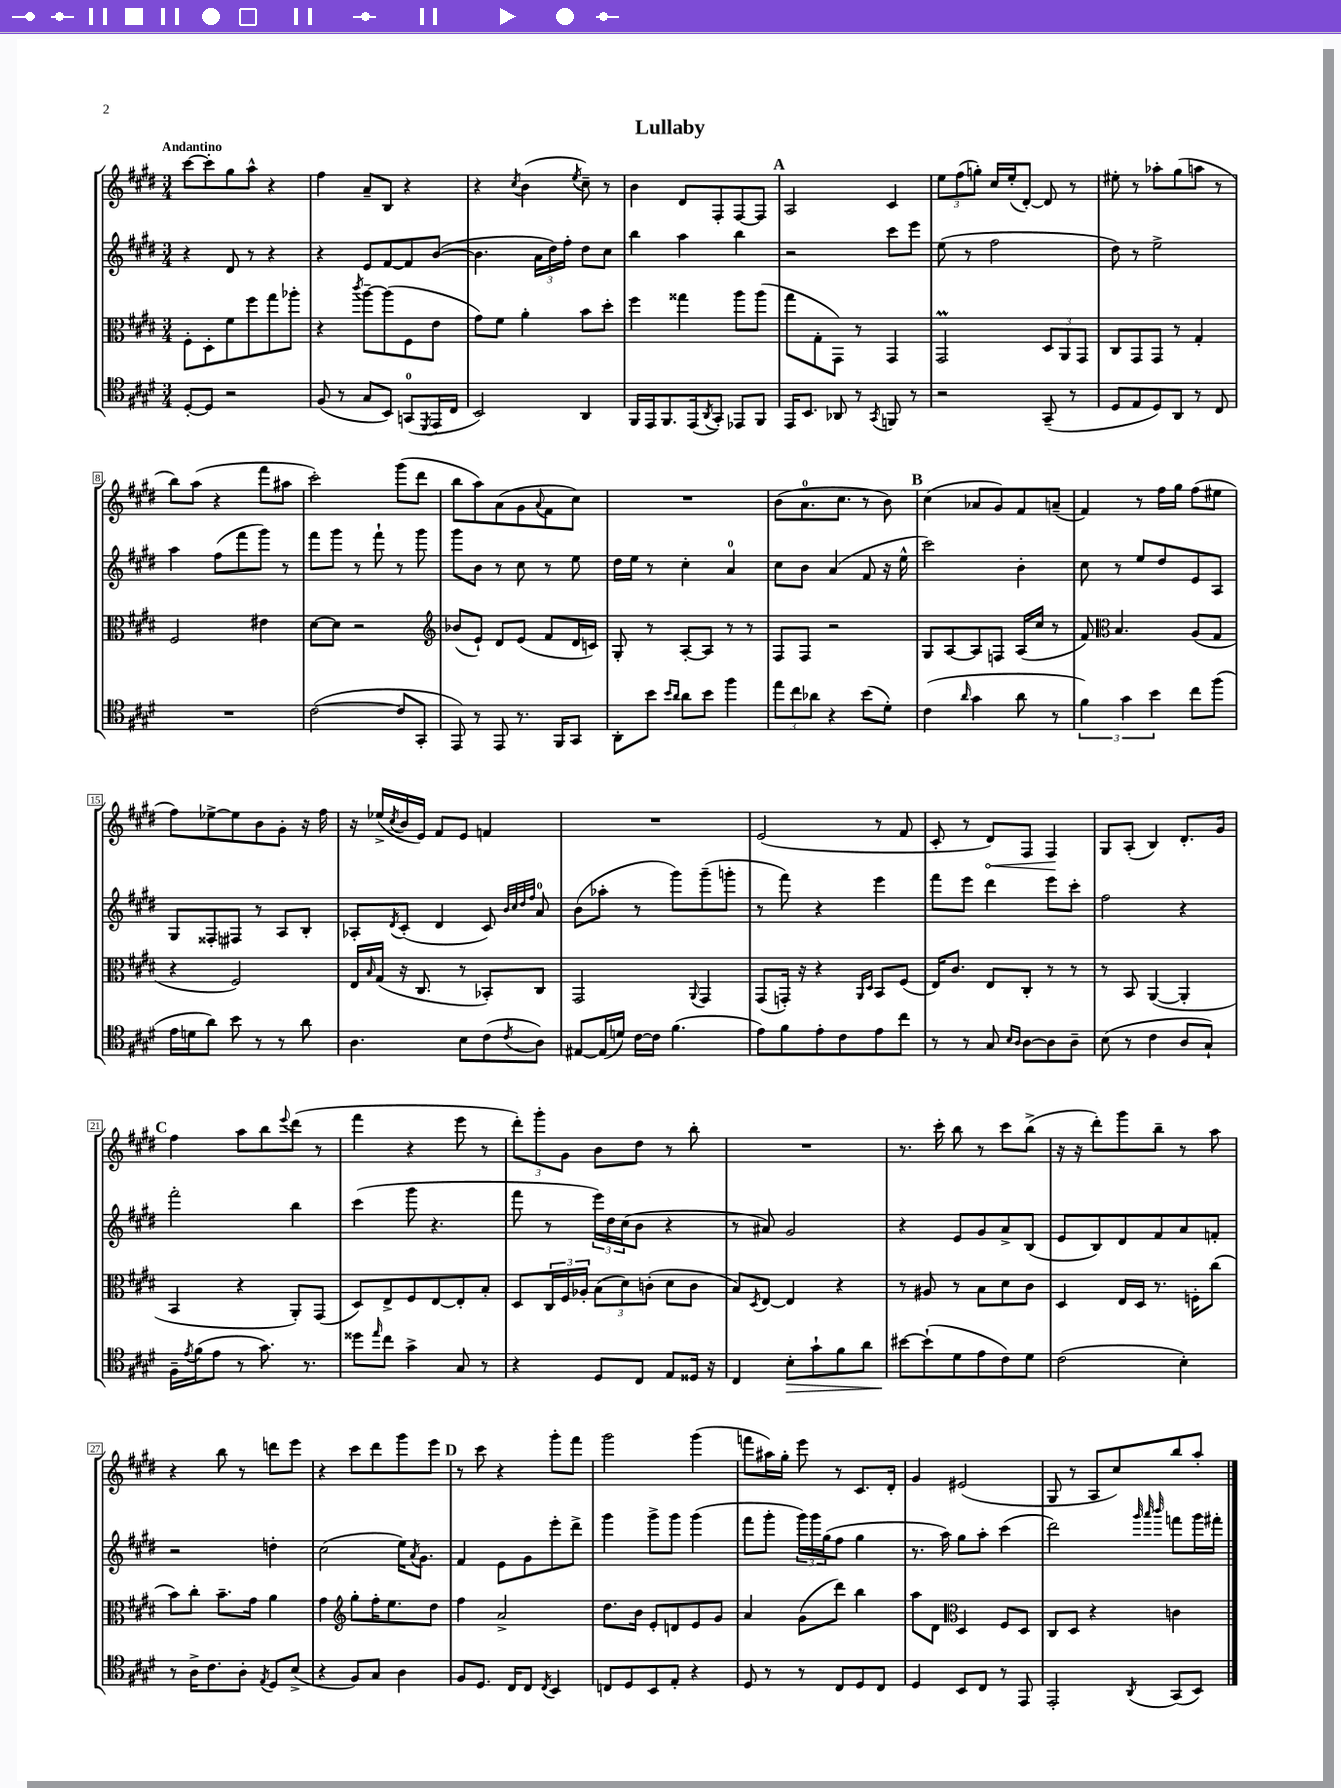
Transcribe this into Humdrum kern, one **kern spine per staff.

**kern	**dynam	**kern	**kern	**kern	**dynam
*part4	*part4	*part3	*part2	*part1	*part1
*staff4	*staff4	*staff3	*staff2	*staff1	*staff1
*clefC4	*	*clefC3	*clefG2	*clefG2	*
*k[f#c#g#d#]	*	*k[f#c#g#d#]	*k[f#c#g#d#]	*k[f#c#g#d#]	*
*M3/4	*	*M3/4	*M3/4	*M3/4	*
=1	=1	=1	=1	=1	=1
!	!	!	!	!LO:TX:a:B:t=Andantino	!
[8D#'/L	.	8F#'\L	4r	[8ccc#\L	.
8D#/J]	.	8D#'\	.	8ccc#'\]	.
2r	.	8f#\	8d#/	8gg#\	.
.	.	8ff#\	8r	8aa^^\J	.
.	.	8gg#\	4r	4r	.
.	.	8aa-X'\J	.	.	.
=2	=2	=2	=2	=2	=2
(8F#/	.	4r	4r	4ff#\	.
8r	.	.	.	.	.
.	.	8qccc#/	.	.	.
8G#/L	.	[8aa~\L	8e/L	8a~/L	.
8BB/J)	.	(8aa\]	[8f#/	8B/J	.
(8GGn/L	.	8F#\	8f#/]	4r	.
8qDD#/	.	.	.	.	.
16EE/L	.	8e\J	([8b/J	.	.
16C#/JJ	.	.	.	.	.
=3	=3	=3	=3	=3	=3
2BB/)	.	8g#\L)	4.b\]	4r	.
.	.	8f#\J	.	.	.
.	.	.	.	8qcc#/	.
.	.	4a'\	.	(4b\	.
.	.	.	24a\LL	.	.
.	.	.	24dd#\)	.	.
.	.	.	24ff#'\JJ	.	.
.	.	.	.	8qee/	.
4AA/	.	8b\L	8dd#\L	8cc#~\)	.
.	.	8dd#'\J	8cc#\J	8r	.
=4	=4	=4	=4	=4	=4
16FF#/LL	.	4ff#\	4bb\	4b\	.
16EE/J	.	.	.	.	.
8.FF#/	.	.	.	.	.
.	.	4gg##X\	4aa\	8d#/L	.
(16EE/k	.	.	.	.	.
8qAA/	.	.	.	.	.
8GG#'/J)	.	.	.	8F#'/	.
8EE-X/L	.	8aa\L	4bb\	[8F#/	.
8FF#/J	.	(8aa\J	.	8F#/J]	.
!!LO:REH:place=s1:t=A
=5	=5	=5	=5	=5	=5
16EE/KL	.	8gg#\L	2r	2A/	.
8.BB/J	.	.	.	.	.
.	.	8G#'\	.	.	.
8AA-X/	.	8GG#\J)	.	.	.
8r	.	8r	.	.	.
8qGG#/	.	.	.	.	.
8FFn/	.	4GG#/	8ccc#\L	4c#/	.
8r	.	.	8eee\J	.	.
=6	=6	=6	=6	=6	=6
2r	.	2GG#m/	(8ee\	12ee\L	.
.	.	.	.	(12ff#\	.
.	.	.	8r	.	.
.	.	.	.	12ggn'\J)	.
.	.	.	2ff#\	16cc#/LL	.
.	.	.	.	(16ee'/J	.
.	.	.	.	[8d#'/J)	.
(8GG#~/	.	12D#/L	.	8d#/]	.
.	.	12AA/	.	.	.
8r	.	.	.	8r	.
.	.	12GG#/J	.	.	.
=7	=7	=7	=7	=7	=7
8D#/L	.	8C#/L	8dd#\)	8ee#X'\	.
8E/	.	8GG#/	8r	8r	.
8D#/)	.	8GG#/J	2ee^\	8aa-X'\L	.
8AA/J	.	8r	.	(8gg#\	.
8r	.	4G#'/	.	8aan\J	.
8C#/	.	.	.	8r	.
!!LO:LB:g=z
=8	=8	=8	=8	=8	=8
2.r	.	2F#/	4aa\	8bb\L)	.
.	.	.	.	(8aa\J	.
.	.	.	(8ff#\L	4r	.
.	.	.	8fff#\	.	.
.	.	4e#X\	8ggg#\J)	8fff#\L	.
.	.	.	8r	8aa#X\J	.
=9	=9	=9	=9	=9	=9
([2c#\	.	[8d#\L	8fff#\L	2ccc#'\)	.
.	.	8d#\J]	8ggg#\J	.	.
.	.	2r	8r	.	.
.	.	.	8fff#`\	.	.
8c#/L]	.	.	8r	(8ggg#\L	.
8GG#'/J	.	.	8ggg#\	8ddd#\J	.
=10	=10	=10	=10	=10	=10
*	*	*clefG2	*	*	*
8EE/)	.	(8b-X/L	8ggg#\L	8bb\L	.
8r	.	8e`/J)	8b\J	8aa\)	.
8EE/	.	8d#/L	8r	(8a\	.
8.r	.	(8e/J	8cc#\	8g#\	.
.	.	.	.	8qqa/	.
.	.	8f#/L	8r	8f#\	.
16FF#/KL	.	.	.	.	.
8GG#/J	.	16d#/L	8ee\	8cc#\J)	.
.	.	16cn/JJ)	.	.	.
=11	=11	=11	=11	=11	=11
8AA'\L	.	8G#'/	16dd#\LL	2.r	.
.	.	.	16ee\JJ	.	.
8b\J	.	8r	8r	.	.
16qqb/LL	.	.	.	.	.
16qqa/JJ	.	.	.	.	.
8a\L	.	[8A'/L	4cc#'\	.	.
8b\J	.	8A/J]	.	.	.
4ff#\	.	8r	4a/	.	.
.	.	8r	.	.	.
=12	=12	=12	=12	=12	=12
12ee\L	.	8F#/L	8cc#\L	(8b\L	.
12cc#\	.	.	.	.	.
.	.	8F#/J	8b\J	8.a\	.
12a-X\J	.	.	.	.	.
4r	.	2r	(4a/	.	.
.	.	.	.	8.cc#\J	.
(8b\L	.	.	8f#/	8r	.
8d#'\J)	.	.	16r	8b\)	.
.	.	.	16ee^^\	.	.
!!LO:REH:place=s1:t=B
=13	=13	=13	=13	=13	=13
(4c#\	.	8G#/L	2ccc#\)	(4cc#\	.
.	.	[8A/	.	.	.
16qqa/	.	.	.	.	.
4g#\	.	8A/]	.	8a-X/L	.
.	.	8Fn/J	.	8g#/)	.
8a\	.	(16A/LL	4b'\	8f#/	.
.	.	16cc#/JJ	.	.	.
8r	.	8r	.	(8an~/J	.
=14	=14	=14	=14	=14	=14
6f#\)	.	8f#/)	8cc#\	4f#/)	.
*	*	*clefC3	*	*	*
.	.	4.B/	8r	.	.
6g#\	.	.	.	.	.
.	.	.	8ee/L	8r	.
6b\	.	.	.	.	.
.	.	.	8dd#/	16ff#\LL	.
.	.	.	.	16gg#\JJ	.
8cc#\L	.	(8A/L	8e/	(8ff#\L	.
(8ff#\J	.	8G#/J	8A/J	8ee#X\J	.
!!LO:LB:g=z
=15	=15	=15	=15	=15	=15
16e\LL	.	4r	8G#/L	8ff#\L)	.
16dn\J	.	.	.	.	.
8a\J)	.	.	8F##X'/	[8ee-X^\	.
8b\	.	2F#/)	8F#X/J	8ee-\]	.
8r	.	.	8r	8b\	.
8r	.	.	8A/L	8g#'\J	.
8a\	.	.	8B'/J	16r	.
.	.	.	.	16ff#\	.
=16	=16	=16	=16	=16	=16
4.A\	.	16E/LL	8A-X'/L	16r	.
.	.	16qqB/	.	.	.
.	.	(16G#/JJ	.	(16ee-X^/LL	.
.	.	.	8qd#/	8qcc#/	.
.	.	16r	(8c#'/J	16b/	.
.	.	8.C#/	.	16e/JJ)	.
.	.	.	4d#/	8f#/L	.
8B\L	.	8r	.	8e/J	.
(8c#\	.	8BB-X'/L)	8c#/)	4fn/	.
.	.	.	32qqb/LLL	.	.
.	.	.	32qqcc#/	.	.
.	.	.	32qqdd#/	.	.
8qc#/	.	.	32qqff#/JJJ	.	.
8A\J)	.	8C#/J	8a/	.	.
=17	=17	=17	=17	=17	=17
[8E#X/L	.	2GG#/	(8b\L	2.r	.
(16E#/L]	.	.	8aa-X'\J	.	.
16dn/JJ)	.	.	.	.	.
[16c#\LL	.	.	8r	.	.
16c#\JJ]	.	.	.	.	.
(4.f#\	.	.	8ggg#\L)	.	.
.	.	8qqAA/	.	.	.
.	.	4GG#/	(8ggg#~\	.	.
.	.	.	8gggn'\J	.	.
=18	=18	=18	=18	=18	=18
8e\L)	.	(8GG#/L	8r	(2e/	.
8f#\	.	16GGn'/Jk)	8fff#\)	.	.
.	.	16r	.	.	.
8e'\	.	4r	4r	.	.
8c#\	.	.	.	.	.
.	.	16qqAA/LL	.	.	.
.	.	16qqD#/JJ	.	.	.
8e\	.	8BB/L	4eee\	8r	.
8cc#\J	.	(8F#/J	.	8f#/	.
=19	=19	=19	=19	=19	=19
8r	.	16E/KL)	8fff#\L	8c#'/	.
.	.	8.c#/J	.	.	.
8r	.	.	8eee\J	8r	.
!	!	!	!	!	!LO:HP:b
8G#/	.	8E/L	4ddd#\	8d#/L)	<
16qqB/LL	.	.	.	.	.
16qqA/JJ	.	.	.	.	.
[8A\L	.	8C#'/J	.	8F#/J	.
8A\]	.	8r	8eee\L	4F#/	.
8A~\J	.	8r	8ccc#'\J	.	.
.	.	.	.	.	[
=20	=20	=20	=20	=20	=20
(8B\	.	8r	2ff#\	8G#/L	.
8r	.	8BB/	.	(8A'/J	.
4c#\	.	([4AA/	.	4B/)	.
8A/L	.	4AA'/]	4r	8.d#'/L	.
8G#`/J)	.	.	.	.	.
.	.	.	.	16g#/Jk	.
!!LO:LB:g=z
!!LO:REH:place=s1:t=C
=21	=21	=21	=21	=21	=21
16F#~\LL	.	4BB/	2fff#'\	4ff#\	.
8qe/	.	.	.	.	.
(16f#\J	.	.	.	.	.
8e\J	.	.	.	.	.
8r	.	4r	.	8aa\L	.
8.g#\)	.	.	.	8bb\	.
.	.	.	.	8qqeee/	.
.	.	8AA'/L)	4bb\	(8ddd#\J	.
8.r	.	.	.	.	.
.	.	(8GG#/J	.	8r	.
=22	=22	=22	=22	=22	=22
8dd##X\L	.	8D#/L)	(4ccc#\	4fff#\	.
16qqee/	.	.	.	.	.
8cc#\J	.	8E^/	.	.	.
4g#^\	.	8F#/	8ggg#\	4r	.
.	.	[8E/	4.r	.	.
8G#/	.	8E'/]	.	8eee\	.
8r	.	8B'/J	.	8r	.
=23	=23	=23	=23	=23	=23
4r	.	8D#/L	8fff#\	12ddd#'\L)	.
.	.	.	.	12ggg#'\	.
.	.	24C#/L	8r	.	.
.	.	24F#/	.	12g#\J	.
.	.	24A-X'/JJ	.	.	.
8D#/L	.	(12B\L	24eee\LL)	8b\L	.
.	.	.	24dd#\	.	.
.	.	12d#\)	(24cc#\J	.	.
8C#/J	.	.	8b\J	8dd#\J	.
.	.	(12cn'\J	.	.	.
8E/L	.	8d#\L	4r	8r	.
16D##X/Jk	.	8c\J	.	8bb'\	.
16r	.	.	.	.	.
=24	=24	=24	=24	=24	=24
4C#/	.	8B/L)	8r	2.r	.
.	.	8qD#/	.	.	.
.	.	[8E/J	8a#X/)	.	.
!	!LO:HP:b	!	!	!	!
8B'\L	>	4E/]	2g#/	.	.
8g#`\	.	.	.	.	.
8f#\	.	4r	.	.	.
8a\J	.	.	.	.	.
=25	=25	=25	=25	=25	=25
[8b#X\L	.	8r	4r	8.r	.
(8b#`\]	]	8A#X/	.	.	.
.	.	.	.	16ccc#'\	.
8d#\	.	8r	8e/L	8bb\	.
8e\	.	8B\L	8g#/	8r	.
8c#\)	.	8d#\	8a^/	8ccc#\L	.
8d#\J	.	8c#\J	(8B/J	(8bb^\J	.
=26	=26	=26	=26	=26	=26
(2c#\	.	4D#/	8e/L	16r	.
.	.	.	.	16r	.
.	.	.	8B/)	8ddd#'\L)	.
.	.	16E/LL	8d#/	8ggg#\	.
.	.	16D#/JJ	.	.	.
.	.	8.r	8f#/	8bb~\J	.
4B'\)	.	.	8a/	8r	.
.	.	16Fn'\KL	.	.	.
.	.	(8cc#\J	8fn'/J	8aa\	.
!!LO:LB:g=z
=27	=27	=27	=27	=27	=27
8r	.	8b\L)	2r	4r	.
16A^\KL	.	8cc#'\J	.	.	.
8.c#\	.	.	.	.	.
.	.	8.b~\L	.	8bb\	.
8A'\J	.	.	.	8r	.
.	.	16g#\Jk	.	.	.
8qE/	.	.	.	.	.
8D#/L	.	4a\	4ddn'\	8dddn\L	.
(8B^/J	.	.	.	8eee\J	.
=28	=28	=28	=28	=28	=28
4r	.	4g#\	(2cc#\	4r	.
*	*	*clefG2	*	*	*
8F#/L)	.	8gg#'\L	.	8ccc#\L	.
8G#/J	.	16ff#'\K	.	8ddd#\	.
.	.	8.ee\	.	.	.
4A\	.	.	16ee\KL)	8ggg#\	.
.	.	.	8qa/	.	.
.	.	.	8.g#\J	.	.
.	.	8dd#\J	.	8eee\J	.
!!LO:REH:place=s1:t=D
=29	=29	=29	=29	=29	=29
8F#/L	.	4ff#\	4f#/	8r	.
8.D#/J	.	.	.	8ccc#\	.
.	.	2a^/	8e\L	4r	.
16C#/KL	.	.	.	.	.
8C#/J	.	.	8g#\	.	.
8qC#/	.	.	.	.	.
4BB/	.	.	8eee'\	8ggg#'\L	.
.	.	.	8ddd#^\J	8fff#\J	.
=30	=30	=30	=30	=30	=30
8Cn/L	.	8.dd#\L	4ggg#\	2ggg#\	.
8D#/	.	.	.	.	.
.	.	16b\Jk	.	.	.
8BB/	.	8e'/L	8ggg#^\L	.	.
8E'/J	.	8dn/	8ggg#\J	.	.
4r	.	8e/	(4ggg#\	(4ggg#\	.
.	.	8g#/J	.	.	.
=31	=31	=31	=31	=31	=31
8D#/	.	4a/	8fff#\L	8fffn\L	.
8r	.	.	8ggg#'\J	16aa#X\L)	.
.	.	.	.	16gg#'\JJ	.
8r	.	(8g#\L	24ggg#\LL)	8eee\	.
.	.	.	24ggg#\	.	.
.	.	.	(24gg#\J	.	.
8C#/L	.	8ddd#\J)	8ff#\J	8r	.
8D#/	.	4bb\	4gg#\	8.c#/L	.
8C#/J	.	.	.	.	.
.	.	.	.	16d#'/Jk	.
=32	=32	=32	=32	=32	=32
4D#/	.	8aa\L	8.r	4g#/	.
.	.	8d#\J	.	.	.
.	.	.	16aa\)	.	.
*	*	*clefC3	*	*	*
8BB/L	.	4D#/	8gg#\L	(2e#X/	.
8C#/J	.	.	8aa'\J	.	.
8r	.	8F#/L	(4ccc#\	.	.
8EE/	.	8D#/J	.	.	.
=33	=33	=33	=33	=33	=33
2EE'/	.	8C#/L	2ddd#\)	8G#/	.
.	.	8D#/J	.	8r	.
.	.	4r	.	8A/L	.
.	.	.	.	8cc#/)	.
.	.	.	32qqggg#/	.	.
.	.	.	32qqaaa/	.	.
8qAA/	.	.	32qqbbb/	.	.
(8GG#/L	.	4cn\	8fffn\L	8bb/	.
8BB/J)	.	.	16ggg#\L	8aa'/J	.
.	.	.	16fff#X'\JJ	.	.
==	==	==	==	==	==
*-	*-	*-	*-	*-	*-
